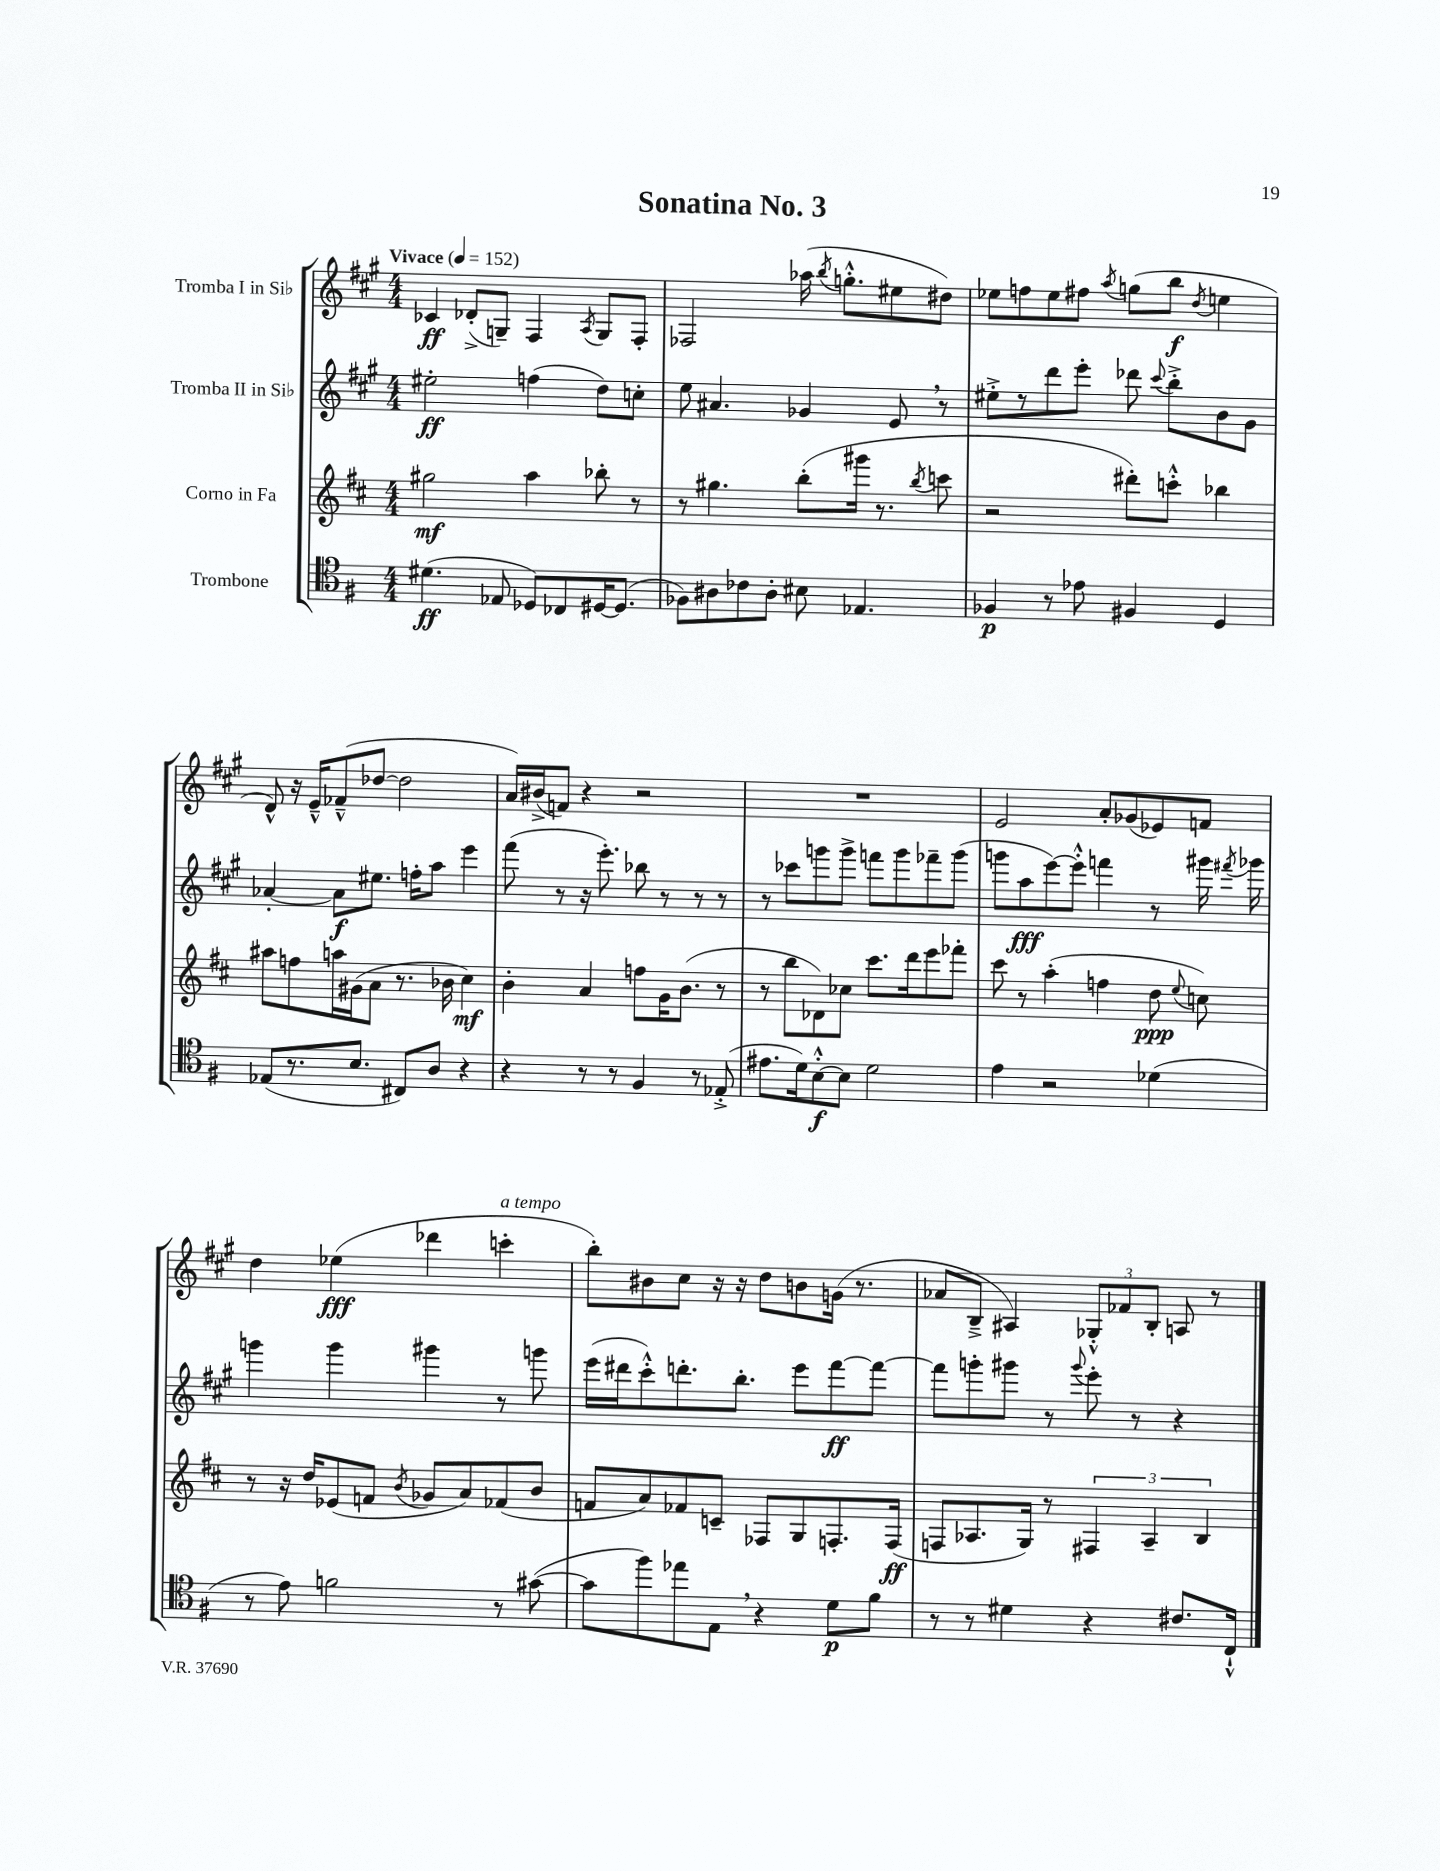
\header { title = "Sonatina No. 3" }
<<
\new StaffGroup <<
\new Staff = "s0" \with { instrumentName = "Tromba I in Sib" } {
    \clef treble \key a \major \numericTimeSignature \time 4/4 \tempo "Vivace" 4 = 152
    \autoBeamOff ces'4\ff des'8[-.->( g8]--) fis4 \acciaccatura { a8 } g8[ fis8]-. |
    fes2 aes''16( \acciaccatura { b''8 } g''8.[-.-^ eis''8 dis''8]) |
    ees''8[ f''8 ees''8 fis''8] \acciaccatura { a''8 } g''8[( b''8]\f \acciaccatura { d''8 } e''4 |
    d'8-^) r16 e'16[---^ fes'8---^( des''8]~ des''2 |
    a'16[) bis'16->( f'8]) r4 r2 |
    R1 |
    e'2 a'8[-. ges'8( ees'8) f'8] |
    d''4 ees''4\fff( des'''4 c'''4-.^\markup { \italic "a tempo" } |
    b''8[-.) bis'8 cis''8] r16 r16 d''8[ b'8 g'16]( r8. |
    aes'8[ b8]---> ais4) \tuplet 3/2 { ges8[-.-^ fes'8 b8]-. } a8 r8 \bar "|." |
}
\new Staff = "s1" \with { instrumentName = "Tromba II in Sib" } {
    \clef treble \key a \major \numericTimeSignature \time 4/4
    \autoBeamOff eis''2-.\ff f''4( d''8[) c''8]-. |
    e''8 ais'4. ges'4 e'8 \breathe r8 |
    eis''8[-.-> r8 d'''8 e'''8]-. des'''8 \appoggiatura { cis'''8 } b''8[-.-> b'8 gis'8] |
    aes'4~-. aes'8[\f eis''8.] f''16[-. a''8] e'''4 |
    fis'''8( r8 r16 e'''8.-.) bes''8 r8 r8 r8 |
    r8 ces'''8[ g'''8 g'''8]-> f'''8[ g'''8 fes'''8-- g'''8]( |
    g'''8[ a''8\fff e'''8~) e'''8]-.-^ f'''4 r8 gis'''16 \acciaccatura { fis'''8 } ges'''16 |
    g'''4 g'''4 gis'''4 r8 g'''8 |
    e'''16[( dis'''16 cis'''8-.-^) d'''8.-. b''8.]-. e'''8[ fis'''8~\ff fis'''8]~ |
    fis'''8[ g'''8-. gis'''8] r8 \appoggiatura { gis'''8 } e'''8-. r8 r4 \bar "|." |
}
\new Staff = "s2" \with { instrumentName = "Corno in Fa" } {
    \clef treble \key d \major \numericTimeSignature \time 4/4
    \autoBeamOff gis''2\mf a''4 bes''8-. r8 |
    r8 gis''4. b''8[-.( gis'''16] r8. \acciaccatura { b''8 } c'''8 |
    r2 dis'''8[-.) c'''8]-.-^ bes''4 |
    ais''8[ f''8 a''16 gis'16( a'8] r8. bes'16 cis''4\mf) |
    b'4-. a'4 f''8[ g'16 b'8.]( r8 |
    r8 b''8[ des'8) ces''8] cis'''8.[ d'''16 e'''8 fes'''8]-. |
    cis'''8 r8 a''4-.( f''4 d''8\ppp \appoggiatura { e''8 } c''8) |
    r8 r16 d''16[ ees'8( f'8] \acciaccatura { b'8 } ges'8[ a'8) fes'8( b'8] |
    f'8[ a'8) fes'8 c'8]-- fes8[ g8 f8.-. f16]\ff( |
    f8[ aes8. g16]) r8 \tuplet 3/2 { fis4 aes4-- b4 } \bar "|." |
}
\new Staff = "s3" \with { instrumentName = "Trombone" } {
    \clef tenor \key g \major \numericTimeSignature \time 4/4
    \autoBeamOff dis'4.\ff( ees8 des8[) ces8 dis16~ dis8.]( |
    fes8[) ais8 ces'8 ais8]-. bis8 ees4. |
    fes4\p r8 ees'8 fis4 d4 |
    ees8[( r8. b8.] cis8[) a8] r4 |
    r4 r8 r8 fis4 r8 ees8-.->( |
    eis'8.[ d'16) b8~-.-^\f b8] d'2 |
    e'4 r2 des'4( |
    r8 e'8) f'2 r8 gis'8~( |
    gis'8[ fis''8) ees''8 e8] \breathe r4 d'8[\p fis'8] |
    r8 r8 dis'4 r4 cis'8.[ c16]-!-^ \bar "|." |
}
>>
>>
\layout { \context { \Score \remove "Bar_number_engraver" } }
